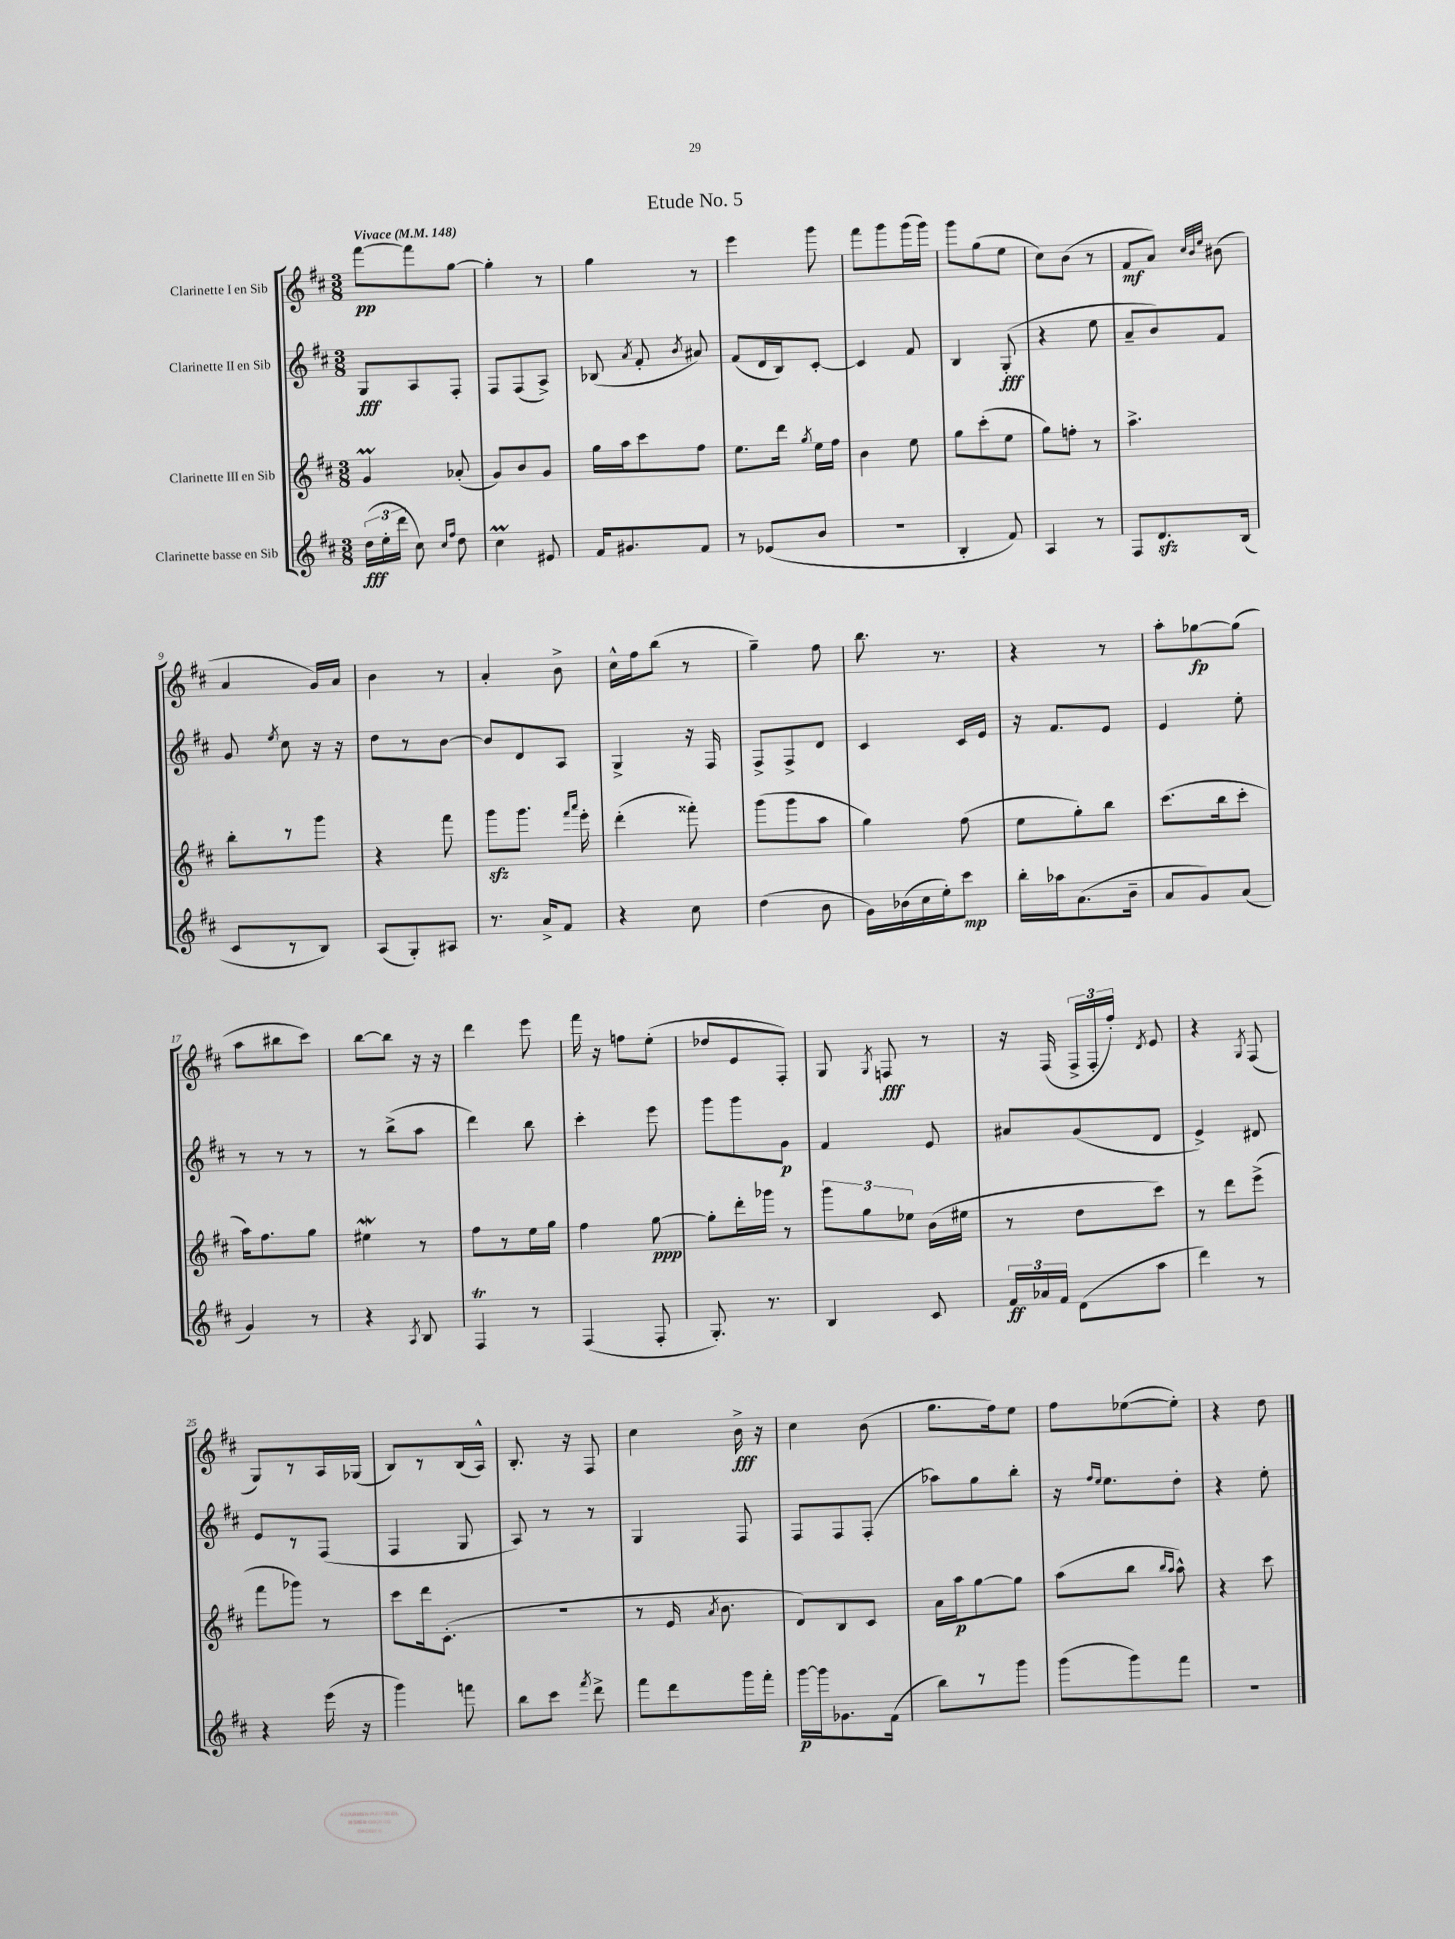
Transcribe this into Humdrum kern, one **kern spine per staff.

**kern	**dynam	**kern	**dynam	**kern	**dynam	**kern	**dynam
*part4	*part4	*part3	*part3	*part2	*part2	*part1	*part1
*staff4	*staff4	*staff3	*staff3	*staff2	*staff2	*staff1	*staff1
*I"Clarinette basse en Sib	*	*I"Clarinette III en Sib	*	*I"Clarinette II en Sib	*	*I"Clarinette I en Sib	*
*clefG2	*	*clefG2	*	*clefG2	*	*clefG2	*
*k[f#c#]	*	*k[f#c#]	*	*k[f#c#]	*	*k[f#c#]	*
*M3/8	*	*M3/8	*	*M3/8	*	*M3/8	*
*MM148	*	*MM148	*	*MM148	*	*MM148	*
=1	=1	=1	=1	=1	=1	=1	=1
!	!	!	!	!	!	!LO:TX:a:B:t=Vivace	!
(24dd\LL	fff	4gM/	.	8G/L	fff	[8fff#\L	pp
24ee'\	.	.	.	.	.	.	.
24ddd\JJ	.	.	.	.	.	.	.
8cc#\)	.	.	.	8A/	.	8fff#\]	.
16qqcc#/LL	.	.	.	.	.	.	.
16qqff#/JJ	.	.	.	.	.	.	.
8dd\	.	(8a-X'/	.	8F#'/J	.	[8gg\J	.
=2	=2	=2	=2	=2	=2	=2	=2
4cc#m\	.	8g/L)	.	8F#/L	.	4gg'\]	.
.	.	8b/	.	(8F#/	.	.	.
8e#X/	.	8g/J	.	8A^/J)	.	8r	.
=3	=3	=3	=3	=3	=3	=3	=3
16f#/KL	.	16gg\LL	.	(8B-X/	.	4gg\	.
8.g#X/	.	16aa\J	.	.	.	.	.
.	.	.	.	8qa/	.	.	.
.	.	8ccc#\	.	8f#'/	.	.	.
.	.	.	.	8qb/	.	.	.
8f#/J	.	8ff#\J	.	8a#X/)	.	8r	.
=4	=4	=4	=4	=4	=4	=4	=4
8r	.	8.ee\L	.	(8f#/L	.	4eee\	.
(8e-X/L	.	.	.	16d/L	.	.	.
.	.	16ddd\Jk	.	16B/J)	.	.	.
.	.	8qgg/	.	.	.	.	.
8b/J	.	16ee\LL	.	[8c#'/J	.	8ggg\	.
.	.	16ff#\JJ	.	.	.	.	.
=5	=5	=5	=5	=5	=5	=5	=5
4.r	.	4b\	.	4c#/]	.	8fff#\L	.
.	.	.	.	.	.	8ggg\	.
.	.	8ee\	.	8f#/	.	(16ggg\L	.
.	.	.	.	.	.	16ggg\JJ)	.
=6	=6	=6	=6	=6	=6	=6	=6
4B'/	.	8gg\L	.	4B/	.	8ggg\L	.
.	.	(8ccc#'\	.	.	.	(8gg\	.
8f#/)	.	8ee\J	.	(8G'/	fff	8ee\J	.
=7	=7	=7	=7	=7	=7	=7	=7
4A/	.	8gg\L)	.	4r	.	8cc#\L)	.
.	.	8ffn'\J	.	.	.	(8b\J	.
8r	.	8r	.	8ee\	.	8r	.
=8	=8	=8	=8	=8	=8	=8	=8
8F#/L	.	4.aa^\	.	8a~/L	.	8f#/L	mf
8.dzz/	.	.	.	8b/)	.	8a/J)	.
.	.	.	.	.	.	32qqcc#/LLL	.
.	.	.	.	.	.	32qqb/	.
.	.	.	.	.	.	32qqee/JJJ	.
.	.	.	.	8f#/J	.	(8b#X\	.
(16B/Jk	.	.	.	.	.	.	.
!!LO:LB:g=z
=9	=9	=9	=9	=9	=9	=9	=9
8c#/L	.	8bb'\L	.	8g/	.	4a/	.
.	.	.	.	8qee/	.	.	.
8r	.	8r	.	8cc#\	.	.	.
8B/J)	.	8ggg\J	.	16r	.	16g/LL)	.
.	.	.	.	16r	.	16a/JJ	.
=10	=10	=10	=10	=10	=10	=10	=10
(8A/L	.	4r	.	8dd\L	.	4b\	.
8G'/)	.	.	.	8r	.	.	.
8A#X/J	.	8fff#\	.	[8b\J	.	8r	.
=11	=11	=11	=11	=11	=11	=11	=11
8.r	.	8gggzz\L	.	8b/L]	.	4a'/	.
.	.	8.ggg\J	.	8d/	.	.	.
16a^/KL	.	.	.	.	.	.	.
8f#/J	.	.	.	8A/J	.	8b^\	.
.	.	16qqfff#/LL	.	.	.	.	.
.	.	16qqaaa/JJ	.	.	.	.	.
.	.	16eee'\	.	.	.	.	.
=12	=12	=12	=12	=12	=12	=12	=12
4r	.	(4ddd'\	.	4G^/	.	16cc#^^\LL	.
.	.	.	.	.	.	16ff#\J	.
.	.	.	.	.	.	(8bb\J	.
8cc#\	.	8fff##X'\)	.	16r	.	8r	.
.	.	.	.	16F#/	.	.	.
=13	=13	=13	=13	=13	=13	=13	=13
(4dd\	.	(8ggg\L	.	8F#^/L	.	4gg~\)	.
.	.	8ggg\	.	8F#^/	.	.	.
8b\	.	8aa\J	.	8d/J	.	8ff#\	.
=14	=14	=14	=14	=14	=14	=14	=14
16g\LL)	.	4gg\)	.	4c#/	.	8.bb\	.
(16b-X\	.	.	.	.	.	.	.
16cc#\	.	.	.	.	.	.	.
16ee'\J)	.	.	.	.	.	8.r	.
8ccc#\J	mp	(8ff#\	.	16c#/LL	.	.	.
.	.	.	.	16e/JJ	.	.	.
=15	=15	=15	=15	=15	=15	=15	=15
16bb'\LL	.	8ee\L	.	16r	.	4r	.
16aa-X\J	.	.	.	8.f#/L	.	.	.
(8.a\	.	8gg'\)	.	.	.	.	.
.	.	8bb\J	.	8e/J	.	8r	.
16b~\Jk	.	.	.	.	.	.	.
=16	=16	=16	=16	=16	=16	=16	=16
8a/L	.	(8.ccc#\L	.	4e/	.	8aa'\L	.
8g/)	.	.	.	.	.	[8gg-X\	fp
.	.	16bb\k	.	.	.	.	.
(8a/J	.	8ccc#'\J	.	8ee'\	.	(8gg-\J]	.
!!LO:LB:g=z
=17	=17	=17	=17	=17	=17	=17	=17
4g/)	.	16aa\KL)	.	8r	.	8aa\L	.
.	.	8.ff#\	.	.	.	.	.
.	.	.	.	8r	.	8bb#X\	.
8r	.	8gg\J	.	8r	.	8ccc#\J)	.
=18	=18	=18	=18	=18	=18	=18	=18
4r	.	4ee#XW\	.	8r	.	[8bb\L	.
.	.	.	.	(8bb^\L	.	8bb\J]	.
8qA/	.	.	.	.	.	.	.
8B/	.	8r	.	8aa\J	.	16r	.
.	.	.	.	.	.	16r	.
=19	=19	=19	=19	=19	=19	=19	=19
4F#t/	.	8ff#\L	.	4ddd\)	.	4ddd\	.
.	.	8r	.	.	.	.	.
8r	.	16ee\L	.	8bb\	.	8eee\	.
.	.	16gg\JJ	.	.	.	.	.
=20	=20	=20	=20	=20	=20	=20	=20
(4F#/	.	4ff#\	.	4ccc#'\	.	16fff#\	.
.	.	.	.	.	.	16r	.
.	.	.	.	.	.	8ffn\L	.
8F#'/	.	[8gg\	ppp	8eee\	.	(8ee'\J	.
=21	=21	=21	=21	=21	=21	=21	=21
8.G'/)	.	8gg'\L]	.	8ggg\L	.	8dd-X/L	.
.	.	16ddd'\L	.	8ggg\	.	8e/	.
8.r	.	16ggg-X\JJ	.	.	.	.	.
.	.	8r	.	8g\J	p	8F#'/J)	.
=22	=22	=22	=22	=22	=22	=22	=22
4B/	.	12ggg\L	.	4f#/	.	8G/	.
.	.	12gg\	.	.	.	.	.
.	.	.	.	.	.	8qG/	.
.	.	.	.	.	.	8Fn/	fff
.	.	12ee-X\J	.	.	.	.	.
8c#/	.	(16b\LL	.	8e/	.	8r	.
.	.	16ee#X\JJ	.	.	.	.	.
=23	=23	=23	=23	=23	=23	=23	=23
24f#/LL	ff	8r	.	8a#X/L	.	16r	.
24a-X/	.	.	.	.	.	.	.
.	.	.	.	.	.	(16F#/	.
24f#/JJ	.	.	.	.	.	.	.
(8d\L	.	8dd\L	.	(8g/	.	24F#^/LL	.
.	.	.	.	.	.	24F#'/	.
.	.	.	.	.	.	24ff#'/JJ)	.
.	.	.	.	.	.	8qd/	.
8aa\J	.	8ccc#\J)	.	8d/J	.	8e/	.
=24	=24	=24	=24	=24	=24	=24	=24
4ddd\)	.	8r	.	4e^/)	.	4r	.
.	.	8ddd\L	.	.	.	.	.
.	.	.	.	.	.	8qG/	.
8r	.	(8eee^\J	.	8d#X/	.	(8F#/	.
!!LO:LB:g=z
=25	=25	=25	=25	=25	=25	=25	=25
4r	.	8fff#\L	.	8e/L	.	8G/L)	.
.	.	8ggg-X\J)	.	8r	.	8r	.
(16eee\	.	8r	.	(8F#/J	.	16A/L	.
16r	.	.	.	.	.	(16G-X/JJ	.
=26	=26	=26	=26	=26	=26	=26	=26
4ggg\)	.	8ccc#\L	.	4F#/	.	8B/L)	.
.	.	16ddd\k	.	.	.	8r	.
.	.	(8.c#'\J	.	.	.	.	.
8fffn\	.	.	.	8G/	.	(16B/L	.
.	.	.	.	.	.	16A^^/JJ)	.
=27	=27	=27	=27	=27	=27	=27	=27
8bb\L	.	4.r	.	8A/)	.	8.B'/	.
8ccc#\J	.	.	.	8r	.	.	.
.	.	.	.	.	.	16r	.
8qfff#/	.	.	.	.	.	.	.
8ddd^\	.	.	.	8r	.	8F#/	.
=28	=28	=28	=28	=28	=28	=28	=28
8fff#\L	.	8r	.	4G/	.	4cc#\	.
8ddd\	.	16e/	.	.	.	.	.
.	.	8qa/	.	.	.	.	.
.	.	8.b\	.	.	.	.	.
16ggg\L	.	.	.	8F#/	.	16b^\	fff
16fff#'\JJ	.	.	.	.	.	16r	.
=29	=29	=29	=29	=29	=29	=29	=29
[16ggg\LL	p	8d/L)	.	8F#/L	.	4cc#\	.
16ggg\J]	.	.	.	.	.	.	.
8.g-X\	.	8B/	.	8F#/	.	.	.
.	.	8c#/J	.	(8F#'/J	.	(8b\	.
(16f#\Jk	.	.	.	.	.	.	.
=30	=30	=30	=30	=30	=30	=30	=30
8bb\L)	.	16a\LL	.	8aa-X\L)	.	8.gg\L	.
.	.	16aa\J	p	.	.	.	.
8r	.	[8gg\	.	8gg\	.	.	.
.	.	.	.	.	.	16ff#\k)	.
8ggg\J	.	8gg\J]	.	8bb'\J	.	8ee\J	.
=31	=31	=31	=31	=31	=31	=31	=31
(8ggg\L	.	(8aa\L	.	16r	.	8ff#\L	.
.	.	.	.	16qqff#/LL	.	.	.
.	.	.	.	16qqee/JJ	.	.	.
.	.	.	.	8.ee\L	.	.	.
8ggg\)	.	8bb\J	.	.	.	([8ee-X\	.
.	.	16qqbb/LL	.	.	.	.	.
.	.	16qqaa/JJ	.	.	.	.	.
8fff#\J	.	8aa^^\)	.	8dd'\J	.	8ee-'\J])	.
=32	=32	=32	=32	=32	=32	=32	=32
4.r	.	4r	.	4r	.	4r	.
.	.	8ccc#\	.	8ee'\	.	8dd\	.
==	==	==	==	==	==	==	==
*-	*-	*-	*-	*-	*-	*-	*-
